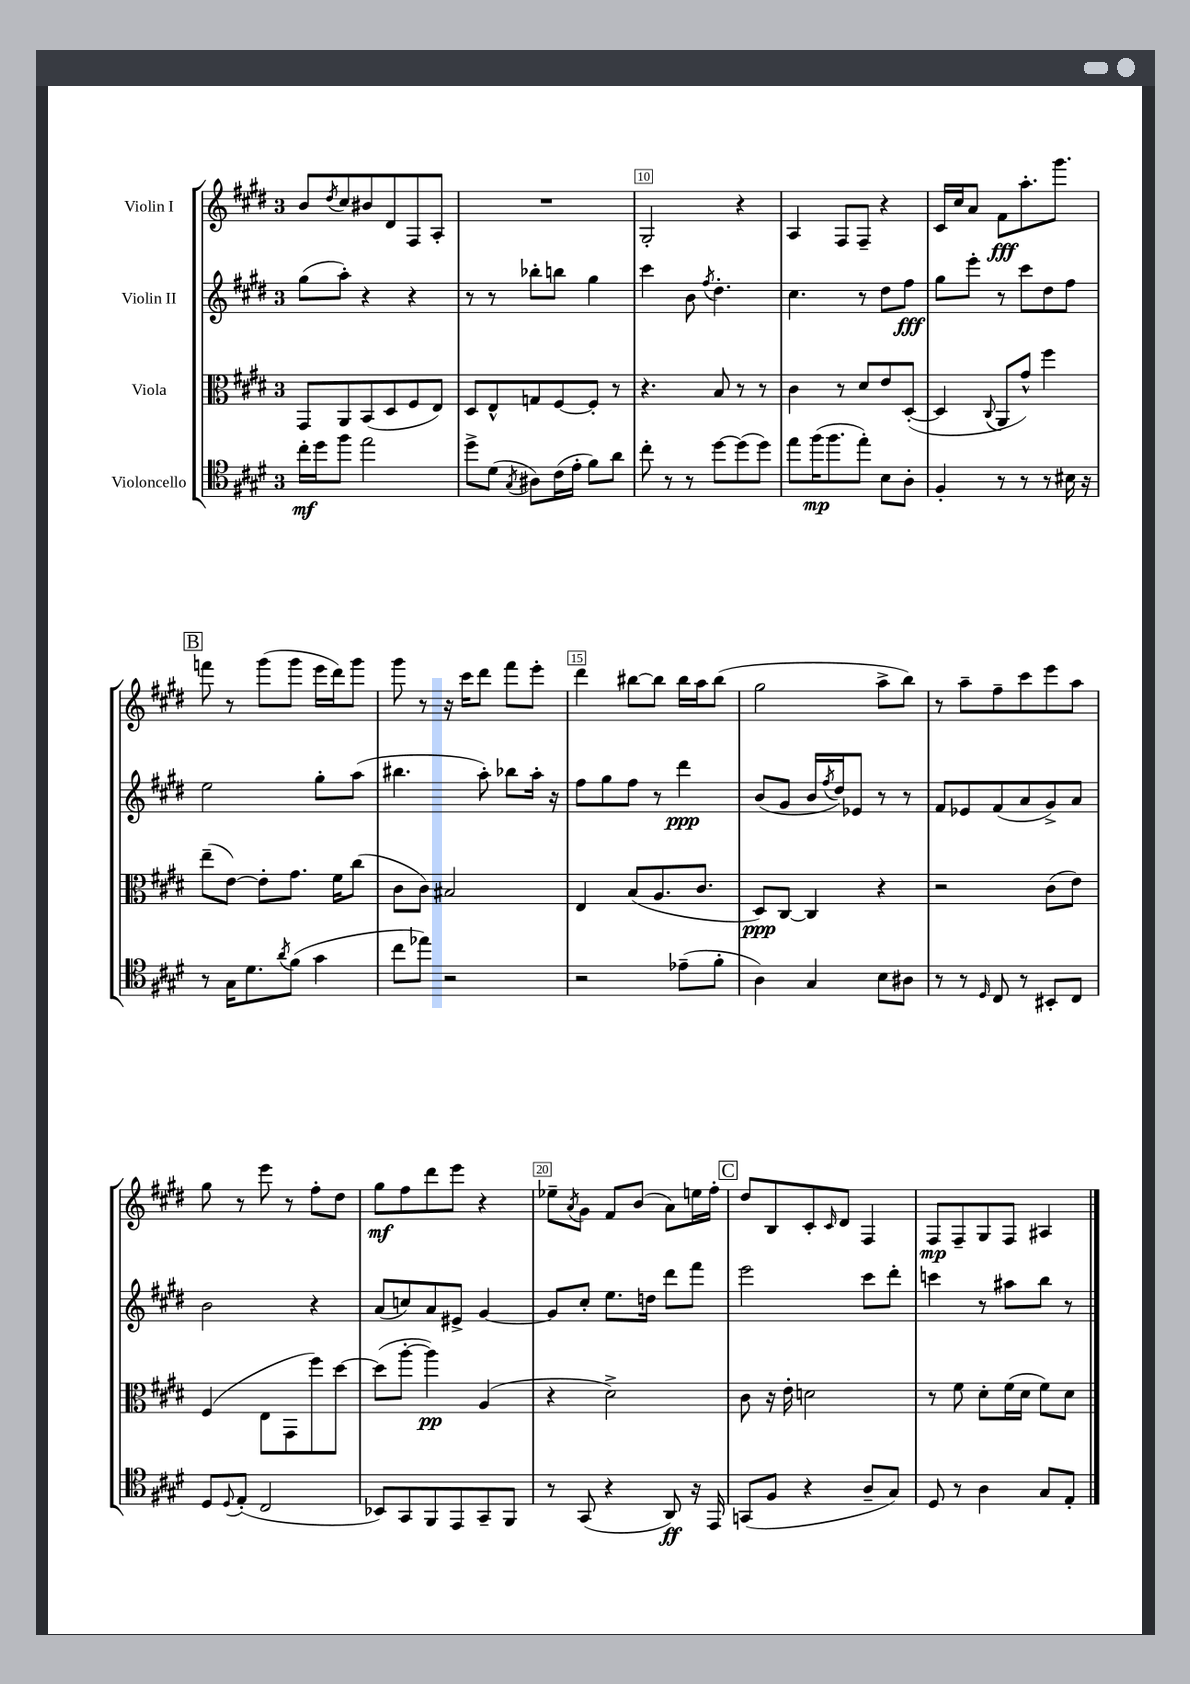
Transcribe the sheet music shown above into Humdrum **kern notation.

**kern	**dynam	**kern	**dynam	**kern	**dynam	**kern	**dynam
*part4	*part4	*part3	*part3	*part2	*part2	*part1	*part1
*staff4	*staff4	*staff3	*staff3	*staff2	*staff2	*staff1	*staff1
*I"Violoncello	*	*I"Viola	*	*I"Violin II	*	*I"Violin I	*
*clefC4	*	*clefC3	*	*clefG2	*	*clefG2	*
*k[f#c#g#d#]	*	*k[f#c#g#d#]	*	*k[f#c#g#d#]	*	*k[f#c#g#d#]	*
*M3/4	*	*M3/4	*	*M3/4	*	*M3/4	*
=8	=8	=8	=8	=8	=8	=8	=8
16cc#'\LL	mf	8GG#/L	.	(8gg#\L	.	8b/L	.
16dd#\J	.	.	.	.	.	.	.
.	.	.	.	.	.	8qdd#/	.
8ff#\J	.	8AA/	.	8aa'\J)	.	8cc#/	.
2ee\	.	(8BB/	.	4r	.	8b#X/	.
.	.	8D#/	.	.	.	8d#/	.
.	.	8F#/	.	4r	.	8F#/	.
.	.	8E/J)	.	.	.	8A'/J	.
=9	=9	=9	=9	=9	=9	=9	=9
8dd#^\L	.	8D#/L	.	8r	.	2.r	.
(8d#\J	.	8E^^/	.	8r	.	.	.
8qG#/	.	.	.	.	.	.	.
8A#X\L)	.	8Gn/	.	8bb-X'\L	.	.	.
(16c#\L	.	[8F#/	.	8bbn\J	.	.	.
16e'\JJ	.	.	.	.	.	.	.
8f#\L)	.	8F#'/J]	.	4gg#\	.	.	.
8a\J	.	8r	.	.	.	.	.
=10	=10	=10	=10	=10	=10	=10	=10
8cc#'\	.	4.r	.	4ccc#\	.	2G#'/	.
8r	.	.	.	.	.	.	.
8r	.	.	.	8b\	.	.	.
.	.	.	.	8qff#/	.	.	.
[8dd#\L	.	8B/	.	4.dd#'\	.	.	.
(8dd#\]	.	8r	.	.	.	4r	.
8dd#\J)	.	8r	.	.	.	.	.
=11	=11	=11	=11	=11	=11	=11	=11
8ee\L	.	4c#\	.	4.cc#\	.	4A/	.
(16ff#\K	mp	.	.	.	.	.	.
8.ff#\	.	.	.	.	.	.	.
.	.	8r	.	.	.	8F#/L	.
8ee'\J)	.	8d#/L	.	8r	.	8F#~/J	.
8B\L	.	8e/	.	8dd#\L	.	4r	.
8A'\J	.	([8D#'/J	.	8ff#\J	fff	.	.
=12	=12	=12	=12	=12	=12	=12	=12
4F#'/	.	4D#/]	.	8gg#\L	.	16c#/LL	.
.	.	.	.	.	.	16cc#/J	.
.	.	.	.	8eee'\J	.	8a/J	.
.	.	8qqC#/	.	.	.	.	.
8r	.	8AA/L	.	8r	.	8f#\L	fff
8r	.	8g#^^/J)	.	8ccc#\L	.	8.aa'\	.
8r	.	4ff#\	.	8dd#\	.	.	.
.	.	.	.	.	.	8.ggg#\J	.
16B#X\	.	.	.	8ff#\J	.	.	.
16r	.	.	.	.	.	.	.
!!LO:LB:g=z
!!LO:REH:place=s1:t=B
=13	=13	=13	=13	=13	=13	=13	=13
8r	.	(8ee~\L	.	2ee\	.	8fffn\	.
16G#\KL	.	[8e\J)	.	.	.	8r	.
8.d#\	.	.	.	.	.	.	.
.	.	8e'\L]	.	.	.	(8ggg#\L	.
8qa/	.	.	.	.	.	.	.
(8f#\J	.	8.g#\J	.	.	.	8ggg#\J	.
4g#\	.	.	.	8gg#'\L	.	16eee\LL	.
.	.	16f#\KL	.	.	.	16ddd#\J)	.
.	.	(8cc#\J	.	(8aa\J	.	8ggg#\J	.
=14	=14	=14	=14	=14	=14	=14	=14
8cc#\L	.	8c#\L	.	4.bb#X\	.	8ggg#\	.
8ee-X\J)	.	8c#\J)	.	.	.	8r	.
2r	.	2B#X/	.	.	.	16r	.
.	.	.	.	.	.	16ccc#\KL	.
.	.	.	.	8aa'\)	.	8ddd#\J	.
.	.	.	.	8bb-X\L	.	8fff#\L	.
.	.	.	.	16aa'\Jk	.	8eee'\J	.
.	.	.	.	16r	.	.	.
=15	=15	=15	=15	=15	=15	=15	=15
2r	.	4E/	.	8ff#\L	.	4ddd#\	.
.	.	.	.	8gg#\	.	.	.
.	.	(8B/L	.	8ff#\J	.	[8bb#X\L	.
.	.	8.A/	.	8r	.	8bb#\J]	.
(8e-X~\L	.	.	.	4ddd#\	ppp	16bb#\LL	.
.	.	8.c#/J	.	.	.	16aa\J	.
8f#'\J	.	.	.	.	.	(8bb#\J	.
=16	=16	=16	=16	=16	=16	=16	=16
4A\)	.	8D#/L)	ppp	(8b/L	.	2gg#\	.
.	.	[8C#/J	.	8g#/J	.	.	.
4G#/	.	4C#/]	.	16b/LL	.	.	.
.	.	.	.	8qff#/	.	.	.
.	.	.	.	16dd#/J)	.	.	.
.	.	.	.	8e-X/J	.	.	.
8B\L	.	4r	.	8r	.	8aa^\L	.
8A#X\J	.	.	.	8r	.	8bb\J)	.
=17	=17	=17	=17	=17	=17	=17	=17
8r	.	2r	.	8f#/L	.	8r	.
8r	.	.	.	8e-X/	.	8aa~\L	.
16qqD#/	.	.	.	.	.	.	.
8C#/	.	.	.	(8f#/	.	8ff#~\	.
8r	.	.	.	8a/	.	8ccc#\	.
8BB#X'/L	.	(8c#\L	.	8g#^/)	.	8eee\	.
8C#/J	.	8e\J)	.	8a/J	.	8aa\J	.
!!LO:LB:g=z
=18	=18	=18	=18	=18	=18	=18	=18
8D#/L	.	(4F#/	.	2b\	.	8gg#\	.
8qqD#/	.	.	.	.	.	.	.
(8E'/J	.	.	.	.	.	8r	.
2C#/	.	8E\L	.	.	.	8eee\	.
.	.	8GG#\	.	.	.	8r	.
.	.	8ff#\)	.	4r	.	8ff#'\L	.
.	.	[8dd#\J	.	.	.	8dd#\J	.
=19	=19	=19	=19	=19	=19	=19	=19
8BB-X/L)	.	(8dd#\L]	.	(8a/L	.	8gg#\L	mf
8GG#/	.	[8aa'\J	.	8ccn/)	.	8ff#\	.
8FF#/	.	4aa\])	pp	8a/	.	8ddd#\	.
8EE/	.	.	.	8e#X^/J	.	8eee\J	.
8GG#~/	.	(4A/	.	[4g#/	.	4r	.
8FF#/J	.	.	.	.	.	.	.
=20	=20	=20	=20	=20	=20	=20	=20
8r	.	4r	.	8g#/L]	.	8ee-X~\L	.
.	.	.	.	.	.	8qa/	.
(8GG#/	.	.	.	8cc#'/J	.	8g#\J	.
4r	.	2d#^\)	.	8.ee\L	.	8f#/L	.
.	.	.	.	.	.	(8b/J	.
.	.	.	.	16ddn\Jk	.	.	.
8AA/)	ff	.	.	8ddd#\L	.	8a\L)	.
16r	.	.	.	8fff#\J	.	16een\L	.
16EE/	.	.	.	.	.	16ff#'\JJ	.
!!LO:REH:place=s1:t=C
=21	=21	=21	=21	=21	=21	=21	=21
(8GGn/L	.	8c#\	.	2eee\	.	8dd#/L	.
8F#/J	.	16r	.	.	.	8B/	.
.	.	16e'\	.	.	.	.	.
4r	.	2dn\	.	.	.	8c#'/	.
.	.	.	.	.	.	16qqc#/	.
.	.	.	.	.	.	8d#/J	.
8A~/L	.	.	.	8ccc#\L	.	4F#/	.
8G#/J)	.	.	.	8ddd#'\J	.	.	.
=22	=22	=22	=22	=22	=22	=22	=22
8D#/	.	8r	.	4cccn\	.	8F#/L	mp
8r	.	8f#\	.	.	.	8F#~/	.
4A\	.	8d#'\L	.	8r	.	8G#/	.
.	.	(16f#\L	.	8aa#X\L	.	8F#/J	.
.	.	16d#\JJ	.	.	.	.	.
8G#/L	.	8f#\L)	.	8bb\J	.	4A#X/	.
8E'/J	.	8d#\J	.	8r	.	.	.
==	==	==	==	==	==	==	==
*-	*-	*-	*-	*-	*-	*-	*-
